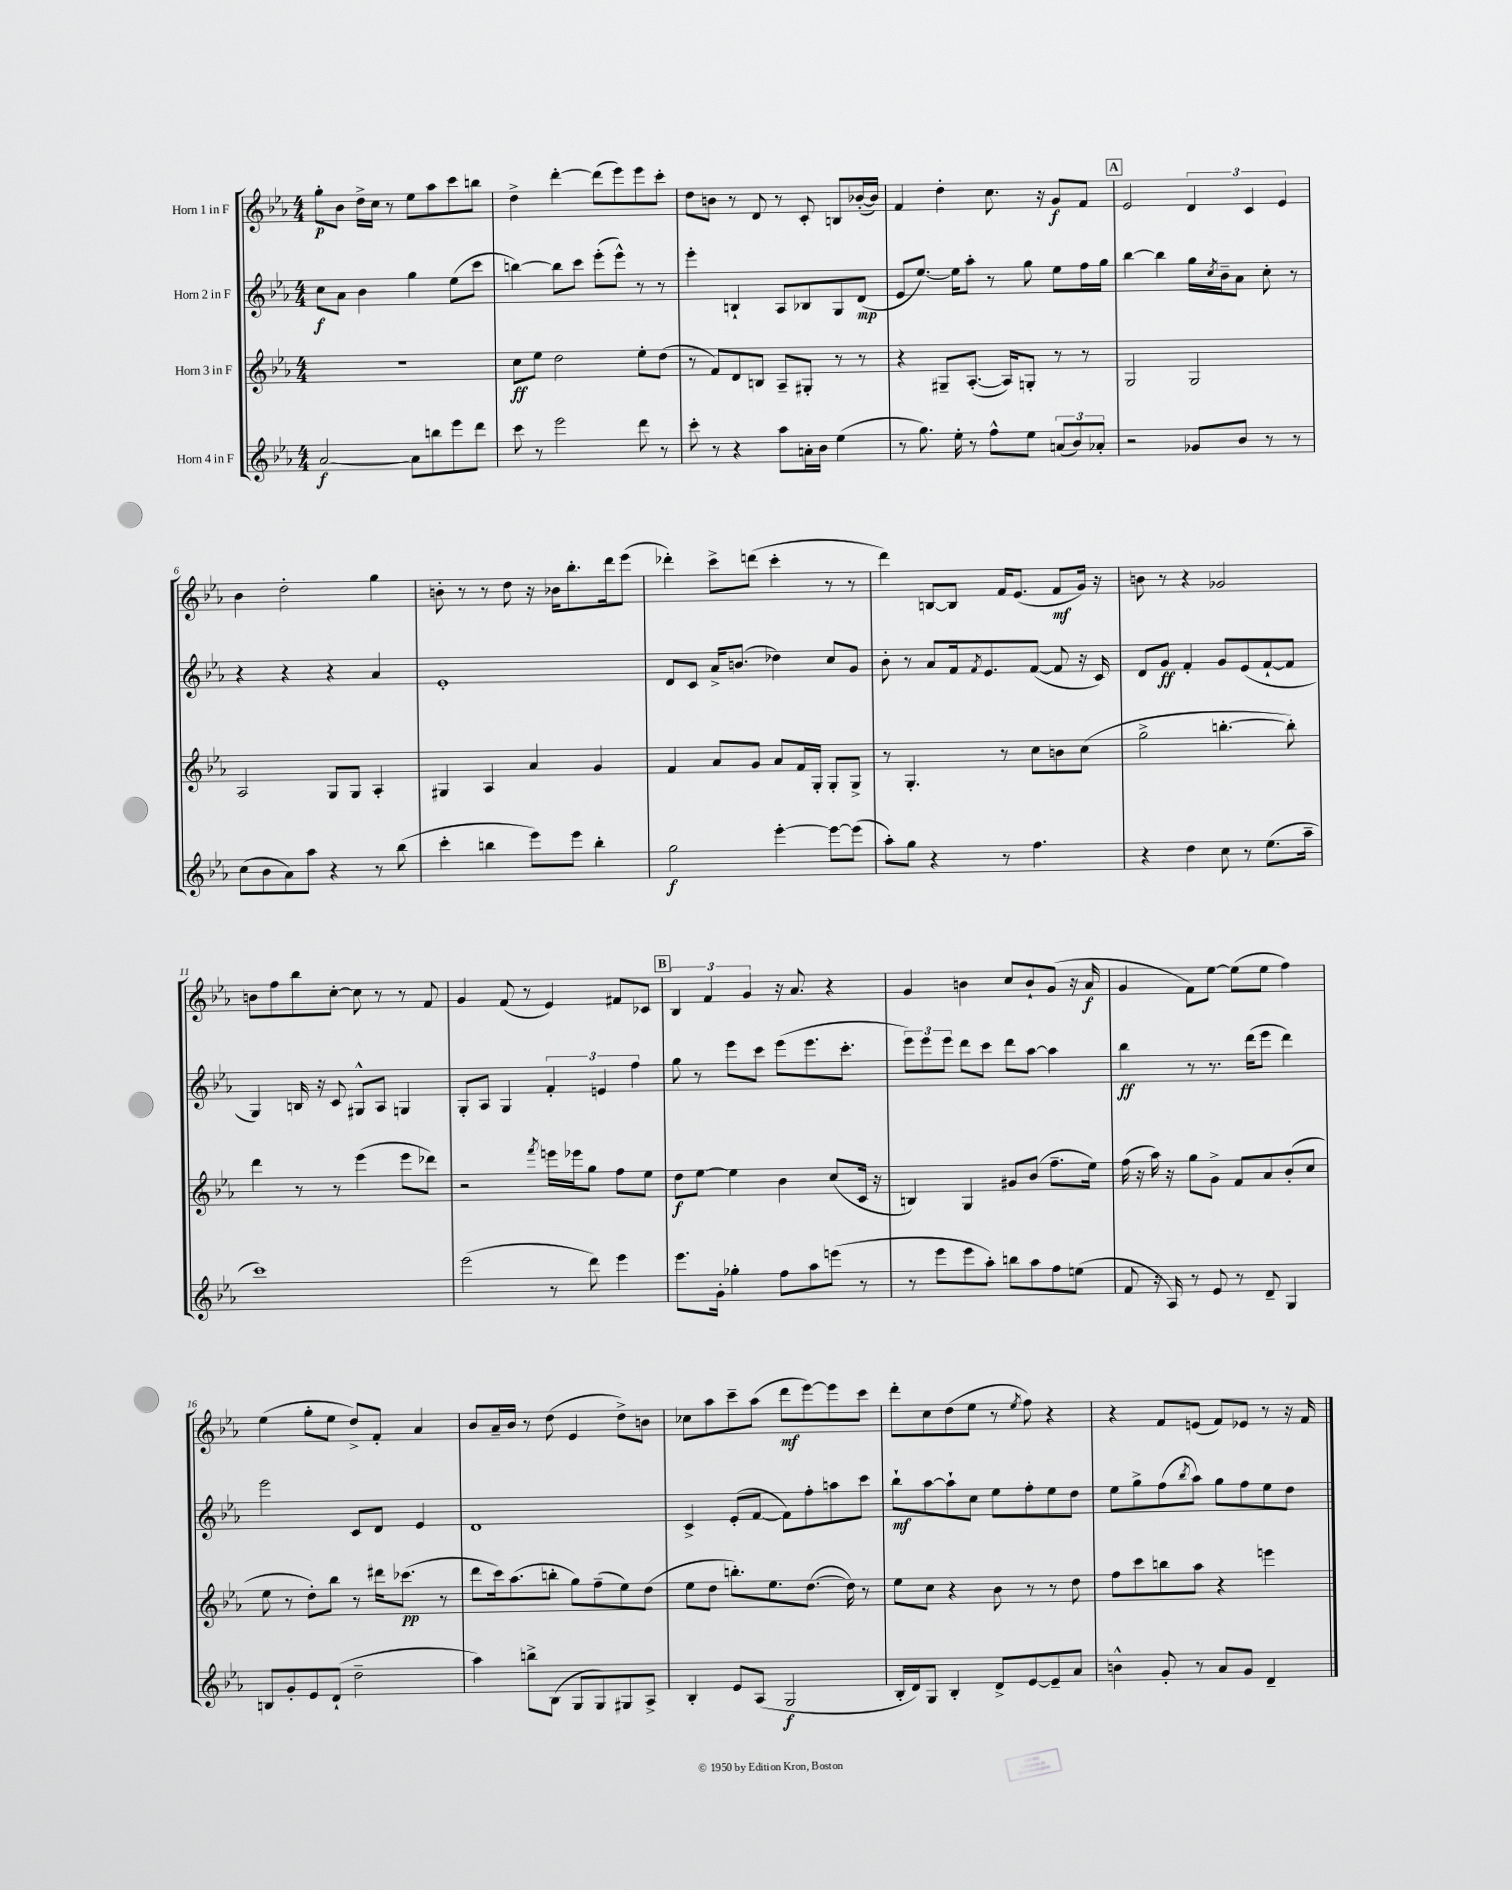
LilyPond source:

<<
\new StaffGroup <<
\new Staff = "s0" \with { instrumentName = "Horn 1 in F" } {
    \clef treble \key ees \major \numericTimeSignature \time 4/4
    g''8-.\p bes'8 d''16-> c''16 r8 ees''8 aes''8 c'''8 b''8 |
    d''4-> d'''4~-. d'''8( ees'''8) ees'''8 c'''8-. |
    d''8 b'8 r8 d'8 r8 c'8-. b8 bes'16~-.( bes'16) |
    f'4 d''4-. c''8. r16 g'8\f f'8 |
    \mark \markup { \box "A" } ees'2 \tuplet 3/2 { d'4 c'4 ees'4 } |
    bes'4 d''2-. g''4 |
    b'8-. r8 r8 d''8 r16 bes'16 bes''8.-. d'''16 ees'''8( |
    des'''4-.) c'''8-> d'''8( c'''4-. r8 r8 |
    d'''4) b8~ b8 f'16 ees'8.( f'8\mf g'16) r16 |
    b'8 r8 r4 ges'2 |
    b'8 f''8 bes''8 c''8~-. c''8 r8 r8 f'8 |
    g'4 f'8( r8 ees'4) fis'8 ces'8 |
    \mark \markup { \box "B" } \tuplet 3/2 { bes4 f'4 g'4 } r16 aes'8. r4 |
    g'4 b'4 c''8 b'8-! g'8( r16 aes'16\f |
    g'4 f'8) ees''8~ ees''8( ees''8 f''4) |
    ees''4( g''8-. ees''8 d''8->) f'8-. aes'4 |
    bes'8 aes'16-- bes'16 r8 d''8( ees'4 d''8->) b'8 |
    ces''8 aes''8 c'''8-- aes''8( d'''8\mf ees'''8~) ees'''8 c'''8 |
    d'''8-. c''8 d''8( ees''8 r8 \acciaccatura { ees''8 } f''8) r4 |
    r4 f'8 e'8( f'8) ees'8 r8 r16 f'16 \bar "|." |
}
\new Staff = "s1" \with { instrumentName = "Horn 2 in F" } {
    \clef treble \key ees \major \numericTimeSignature \time 4/4
    c''8\f aes'8 bes'4 g''4 ees''8( c'''8 |
    b''4~) b''8 c'''8 ees'''8-.( ees'''8-^) r8 r8 |
    ees'''4-. b4-! aes8 bes8 g8 d'8\mp( |
    ees'8 ees''8.~) ees''16 aes''8-. r8 g''8 ees''8 f''16 g''16 |
    \mark \markup { \box "A" } bes''4~ bes''4 g''16 \acciaccatura { c''8 } bes'16-- aes'8 c''8-. r8 |
    r4 r4 r4 aes'4 |
    ees'1-. |
    d'8 c'8 aes'16-> b'8.( des''4) c''8 g'8 |
    bes'8-. r8 aes'8 f'16 \acciaccatura { f'8 } ees'8. f'8~( f'8 r16 c'16) |
    d'8 g'8\ff f'4-. g'8 ees'8( f'8~-! f'8 |
    g4) b16 r16 c'8 gis8-^ aes8 g4 |
    g8-. aes8 g4 \tuplet 3/2 { f'4-. e'4 f''4 } |
    \mark \markup { \box "B" } g''8 r8 ees'''8 c'''8 ees'''8( ees'''8. c'''8.-. |
    \tuplet 3/2 { ees'''8) ees'''8 ees'''8 } d'''8 c'''8 d'''8 aes''8~ aes''4 |
    bes''4\ff r8 r8. d'''16( ees'''8 d'''4) |
    ees'''2 c'8 d'8 ees'4 |
    d'1 |
    c'4-> ees'8-.( f'8~ f'8) f''8-. a''8 c'''8 |
    bes''8-!\mf aes''8~ aes''8-! c''8 ees''8 f''8-. ees''8 d''8 |
    ees''8 g''8-> f''8( \acciaccatura { bes''8 } aes''8) g''8 f''8 ees''8 d''8 \bar "|." |
}
\new Staff = "s2" \with { instrumentName = "Horn 3 in F" } {
    \clef treble \key ees \major \numericTimeSignature \time 4/4
    r1 |
    c''8\ff ees''8 d''2 ees''8-. d''8( |
    r8 f'8) d'8 b8 aes8-- gis8-. r8 r8 |
    r4 gis8-- aes8.~-.( aes16) g8-. r8 r8 |
    \mark \markup { \box "A" } g2 g2 |
    aes2 g8 g8 aes4-. |
    gis4 aes4 aes'4 g'4 |
    f'4 aes'8 g'8 aes'8 f'16 g16-. g8-. g8-> |
    r8 g4.-. r8 c''8 b'8 c''8( |
    g''2-> b''4.~-. b''8-.) |
    d'''4 r8 r8 ees'''4( ees'''8 des'''8) |
    r2 \acciaccatura { f'''8 } e'''16 ees'''16 g''8 f''8 ees''8 |
    \mark \markup { \box "B" } d''8\f ees''8~ ees''4 bes'4 c''8( c'16 r16 |
    b4) g4 gis'8 bes'8( f''8.-- ees''16) |
    f''16( r16 aes''16) r16 g''8 g'8-> f'8 aes'8 bes'8-.( c''8 |
    ees''8 r8 d''8-.) bes''8 r8 dis'''16 ces'''8.\pp( r8 |
    d'''8 c'''16) aes''8.( b''8-. g''8) f''8--( ees''8) d''8( |
    ees''8 d''8 b''8.-.) ees''8. d''8.~( d''16) r8 |
    ees''8 c''8 r4 bes'8 r8 r8 d''8 |
    f''8 c'''8 b''8 aes''8 r4 e'''4 \bar "|." |
}
\new Staff = "s3" \with { instrumentName = "Horn 4 in F" } {
    \clef treble \key ees \major \numericTimeSignature \time 4/4
    aes'2~\f aes'8 b''8 ees'''8 d'''8 |
    c'''8 r8 ees'''2 d'''8 r8 |
    c'''8-. r8 r4 aes''8 a'16-. bes'16 ees''4( |
    r8 g''8.) ees''16-. r8 f''8-^ ees''8 \tuplet 3/2 { a'8( bes'8) aes'8-. } |
    \mark \markup { \box "A" } r2 ges'8 bes'8 r8 r8 |
    c''8( bes'8 aes'8) aes''8 r4 r8 bes''8( |
    c'''4-. b''4 ees'''8) ees'''8 b''4-. |
    g''2\f ees'''4~-. ees'''8~ ees'''8( |
    aes''8-.) g''8 r4 r8 f''4. |
    r4 d''4 c''8 r8 ees''8.( aes''16-- |
    c'''1) |
    ees'''2( r8 d'''8) ees'''4 |
    \mark \markup { \box "B" } ees'''8. g'16-. ges''4-. f''8 aes''8 e'''8( r8 |
    r8 ees'''8 ees'''8 aes''8-.) b''8 aes''8 f''8 e''8( |
    f'8 r16 aes16) r8 ees'8 r8 d'8-- g4 |
    b8 g'8-. ees'8 d'8-!( d''2-- |
    aes''4) b''8-> bes8( g8 g8) gis8 aes8-> |
    bes4-. ees'8 aes8( g2\f |
    bes16-. d'16) g8 bes4-. d'8-> ees'8~ ees'8-- aes'8 |
    b'4-^ g'8-. r8 aes'8 g'8 d'4-- \bar "|." |
}
>>
>>
